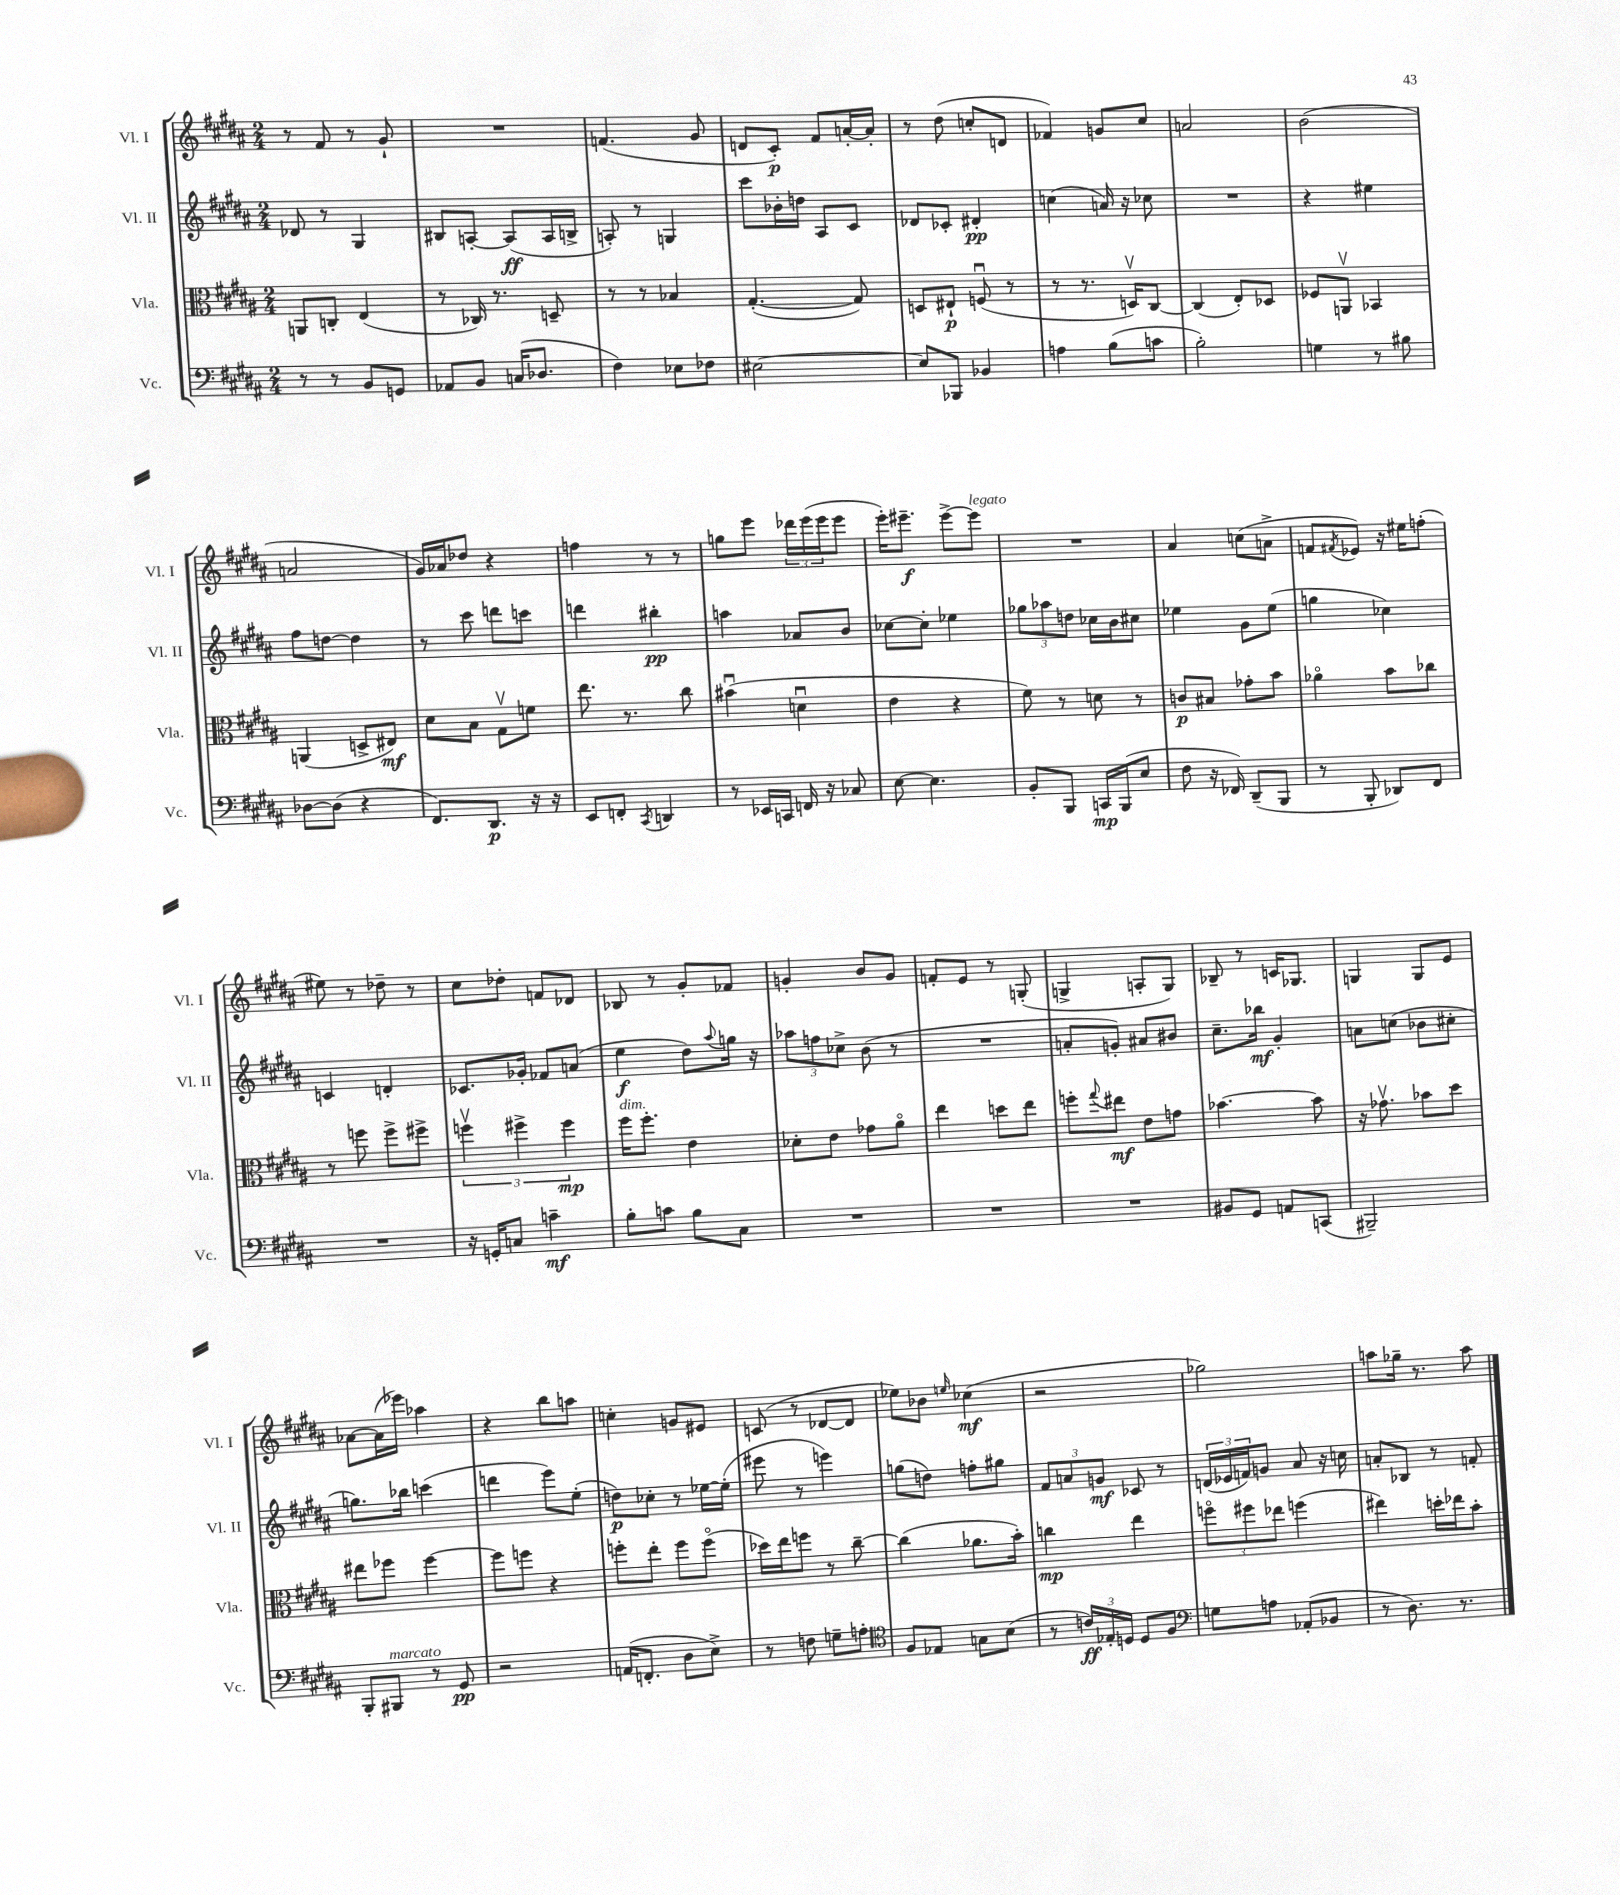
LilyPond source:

<<
\new StaffGroup <<
\new Staff = "s0" \with { instrumentName = "Vl. I" shortInstrumentName = "Vl. I" } {
    \clef treble \key b \major \numericTimeSignature \time 2/4
    r8 fis'8 r8 gis'8-! |
    R2 |
    f'4.( gis'8 |
    d'8 cis'8-.\p) fis'8 a'16~-. a'16-. |
    r8 dis''8( c''8-. d'8 |
    fes'4) g'8 cis''8 |
    a'2 |
    b'2( |
    a'2 |
    gis'16) aes'16 des''8 r4 |
    f''4 r8 r8 |
    g''8 e'''8 \tuplet 3/2 { des'''16 e'''16( e'''16 } e'''8 |
    e'''16-.) eis'''8.--\f eis'''8~-> eis'''8^\markup { \italic "legato" } |
    R2 |
    ais'4 c''8( a'8-> |
    f'8 \acciaccatura { fis'8 } ees'8) r16 eis''16 f''8-.( |
    eis''8) r8 des''8-- r8 |
    cis''8 des''8-. f'8 des'8 |
    bes8 r8 gis'8-. fes'8 |
    g'4-. b'8 g'8 |
    f'8-. e'8 r8 g8-.( |
    g4-> a8-. g8) |
    bes8-- r8 c'16 ges8. |
    g4 g8 e'8 |
    aes'8~ aes'16( ees'''16) aes''4 |
    r4 b''8 a''8 |
    c''4-. g'8 eis'8 |
    c'8( r8 des'8~ des'8 |
    ees''8) bes'8 \grace { e''16 } ces''4\mf( |
    r2 |
    ges''2) |
    a''8 ges''16-- r8. a''8 \bar "|." |
}
\new Staff = "s1" \with { instrumentName = "Vl. II" shortInstrumentName = "Vl. II" } {
    \clef treble \key b \major \numericTimeSignature \time 2/4
    des'8 r8 gis4 |
    bis8 a8~-. a8\ff( a16 b16-> |
    a8-.) r8 g4 |
    cis'''8 bes'16-. d''16 ais8 cis'8 |
    des'8 ces'8-. dis'4-.\pp |
    c''4( a'16) r16 ces''8 |
    R2 |
    r4 eis''4 |
    fis''8 d''8~ d''4 |
    r8 cis'''8 d'''8 c'''8 |
    d'''4 bis''4-.\pp |
    a''4 aes'8 b'8 |
    ces''8~ ces''8-. ees''4 |
    \tuplet 3/2 { ges''8 aes''8 d''8 } ces''16 b'16 cis''8 |
    ees''4 gis'8 ees''8( |
    g''4 ces''4) |
    c'4 d'4-. |
    ces'8. ges'16-. fes'8 a'8( |
    e''4\f dis''8) \appoggiatura { ais''8 } g''16 r16 |
    \tuplet 3/2 { aes''8 f''8 ces''8-> } b'8( r8 |
    R2 |
    a'8-. g'8-.) ais'8 bis'8 |
    cis''8.-- bes''16\mf gis'4-. |
    a'8 c''8( bes'8 cis''8-. |
    g''8.) bes''16 c'''4( |
    d'''4 e'''8) e''8-.( |
    d''8\p) ces''8-. r8 ees''16~ ees''16-.( |
    eis'''8 r8 e'''4) |
    g''8( d''8) f''8-. gis''8 |
    \tuplet 3/2 { fis'8 a'8 g'8\mf } ces'8 r8 |
    \tuplet 3/2 { d'16( ees'16 f'16) } g'8 ais'8 r16 c''16 |
    a'8-. bes8 r8 f'8-. \bar "|." |
}
\new Staff = "s2" \with { instrumentName = "Vla." shortInstrumentName = "Vla." } {
    \clef alto \key b \major \numericTimeSignature \time 2/4
    a,8 c8-. e4( |
    r8 ces16) r8. d8-- |
    r8 r8 bes4 |
    gis4.~-.( gis8) |
    d8 eis8-!\p f8\downbow( r8 |
    r8 r8. d16\upbow) cis8~ |
    cis4( e8-.) des8 |
    fes8 a,8\upbow bes,4 |
    a,4( d8-> eis8\mf) |
    dis'8 b8 gis8\upbow f'8 |
    e''8. r8. cis''8 |
    bis'4\downbow( d'4\downbow |
    e'4 r4 |
    fis'8) r8 d'8 r8 |
    c'8\p bis8 ges'8-. b'8 |
    aes'4\flageolet b'8 ces''8 |
    r8 f''8 f''8-> fis''8-> |
    \tuplet 3/2 { f''4\upbow fis''4-> fis''4\mp } |
    fis''16^\markup { \italic "dim." } fis''8.-. e'4 |
    des'8-. e'8 ges'8 ais'8\flageolet |
    e''4 d''8 e''8 |
    f''8-. \appoggiatura { gis''8 } eis''8\mf e'8 g'8 |
    bes'4.~ bes'8 |
    r16 ges'8.\upbow bes'8 dis''8 |
    eis''8 fes''8 fes''4~ |
    fes''8 f''8 r4 |
    f''8-. e''8-. f''8 f''8\flageolet( |
    des''16) e''16 f''8 r8 cis''8~-- |
    cis''4( aes'8. b'16-.) |
    c''4\mp e''4 |
    \tuplet 3/2 { f''8\flageolet fis''8 ees''8 } f''4( |
    eis''4) d''16-. ees''16 b'8-. \bar "|." |
}
\new Staff = "s3" \with { instrumentName = "Vc." shortInstrumentName = "Vc." } {
    \clef bass \key b \major \numericTimeSignature \time 2/4
    r8 r8 b,8 g,8 |
    aes,8 b,8 c16( des8. |
    fis4) ees8 fes8 |
    eis2~ |
    eis8 bes,,8 bes,4 |
    a4 b8( c'8 |
    b2-.) |
    g4 r8 bis8 |
    des8~ des8( r4 |
    fis,8.) dis,8.\p r16 r16 |
    e,8 f,8-. \acciaccatura { cis,8 } d,4 |
    r8 ees,16 c,16 f,16 r16 ces8 |
    e8~ e4. |
    b,8-. b,,8 c,16\mp b,,16( e8 |
    fis8 r16 fes,16) dis,8--( b,,8 |
    r8 b,,8-. des,8) fis,8 |
    R2 |
    r16 g,16-. c8 c'4--\mf |
    b8-. c'8 b8 cis8 |
    R2 |
    R2 |
    R2 |
    bis,8 gis,8 a,8 c,8( |
    bis,,2--) |
    b,,8-. bis,,8^\markup { \italic "marcato" } r8 gis,8\pp |
    r2 |
    a,16( f,8.-. dis8 e8->) |
    r8 f8 g8-- a8-. |
    \clef tenor fis8 ees8 g8 b8( |
    r8 \tuplet 3/2 { c'16\ff) ees16-. d16 } d8 fis8 |
    \clef bass g8 a8 aes,8-.( bes,8 |
    r8 dis8.) r8. \bar "|." |
}
>>
>>
\layout { \context { \Score \remove "Bar_number_engraver" } }
